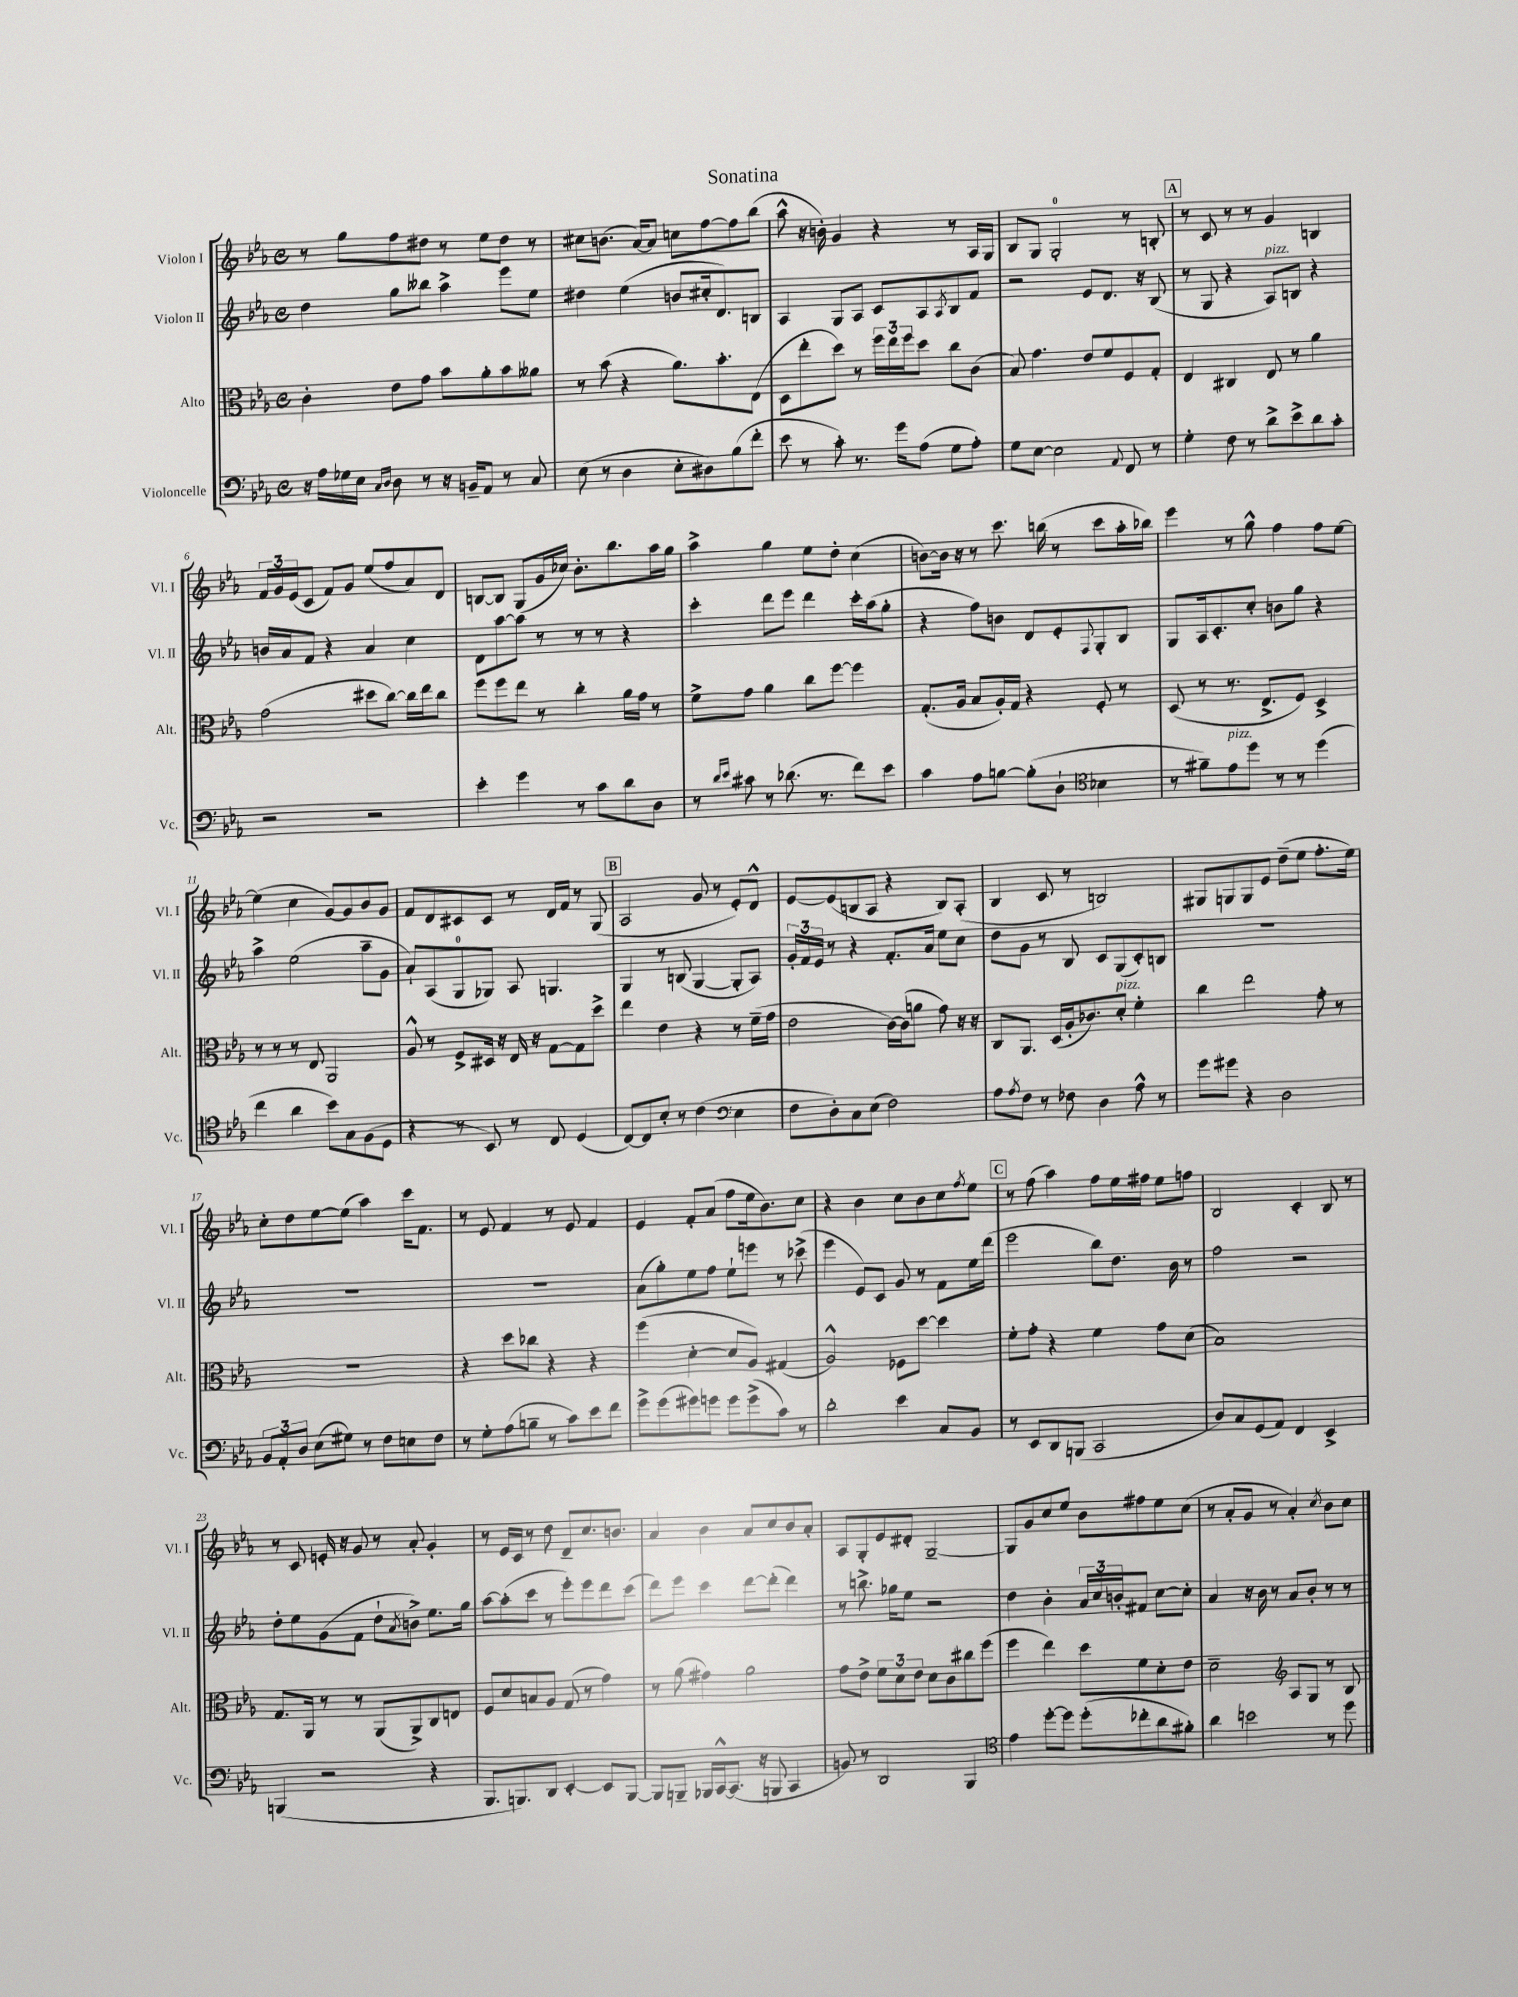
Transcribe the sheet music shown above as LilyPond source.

\header { title = "Sonatina" }
<<
\new StaffGroup <<
\new Staff = "s0" \with { instrumentName = "Violon I" shortInstrumentName = "Vl. I" } {
    \clef treble \key ees \major \defaultTimeSignature \time 4/4
    r8 g''8 f''8 dis''8 r8 ees''8 dis''8 r8 |
    cis''8 b'8.( aes'16~) aes'8 c''8 f''8~ f''8 bes''8( |
    aes''8-^ r16 b'16-.) g'4 r4 r8 aes16 g16 |
    bes8 g8 g2-0-. r8 b8-. |
    \mark \markup { \box "A" } r8 c'8 r8 r8 g'4 b4 |
    \tuplet 3/2 { f'16 g'16 ees'16( } c'8 f'8) g'8 ees''8( f''8 aes'8) d'8 |
    b8~ b8 g8( g'16 ces''16) bes'8.-. bes''8. aes''16 g''16 |
    aes''4-> g''4 ees''8 d''8-. c''4( |
    b'8~) b'16 r16 r8 c'''8. b''16( r8 c'''8 aes''16-. bes''16) |
    ees'''4 r8 g''8-^ f''4 f''8 ees''8~ |
    ees''4( c''4 g'8~) g'8 bes'8 g'8 |
    f'8 d'8 cis'8 cis'8 r8 d'16 f'16 r8 g8( |
    \mark \markup { \box "B" } aes2 g'8 r8 ees'8-.) d'8-^ |
    ees'8~ ees'8( b8 aes8 r4 b8) aes8-.( |
    bes4 c'8 r8 b2) |
    gis8 g8 g8 ees'8 d''8--( ees''8 f''8.-. ees''16) |
    c''8-. d''8 ees''8~ ees''8( aes''4) c'''16 f'8. |
    r8 ees'8 f'4 r8 ees'8 f'4 |
    ees'4 f'8-. aes'8( f''8 ees''16 bes'8.) c''8 |
    r4 bes'4 c''8 bes'8 c''8 \acciaccatura { f''8 } ees''8 |
    \mark \markup { \box "C" } r8 f''8( aes''4) f''8 ees''16 fis''16 ees''8 f''8 |
    bes2 c'4-. bes8 r8 |
    r8 c'8 e'16-. r16 g'8 r8 aes'8-. g'4-. |
    r8 ees'16 c'16 r8 d''8 d'8-- c''8. b'8. |
    aes'4 bes'4 aes'8 c''8 bes'8 aes'8-. |
    aes8 g8-. ees'8 dis'8-. g2~-- |
    g8 g'8 c''8 ees''8 bes'8 fis''8 ees''8 c''8( |
    r8 aes'8-. g'8 r8 aes'4-.) \acciaccatura { c''8 } bes'8 c''8 \bar "|." |
}
\new Staff = "s1" \with { instrumentName = "Violon II" shortInstrumentName = "Vl. II" } {
    \clef treble \key ees \major \defaultTimeSignature \time 4/4
    d''4 g''8 beses''8 aes''4-> ees'''8 ees''8 |
    dis''4 ees''4( b'8 cis''16-. d'8.) b8 |
    aes4 g8 aes8 c'8 aes8 \acciaccatura { aes8 } bes8 f'8 |
    r2 ees'8 d'8. r16 bes8( |
    \mark \markup { \box "A" } r8 g8 r4 aes8^\markup { \italic "pizz." }) b8 r4 |
    b'16 aes'16 f'8 r4 aes'4 c''4 |
    d'8 aes''8~ aes''8 r8 r8 r8 r4 |
    c'''4-. d'''8 ees'''8 d'''4 c'''16-. aes''16( g''8-. |
    r4 f''8) b'8 d'8 ees'8-. \appoggiatura { f8 } g8-. bes8 |
    g8 aes16 c'8.-. c''8-. b'8 g''8 r4 |
    aes''4-> ees''2( aes''8-- g'8 |
    aes'8-!) aes8( g8-0 ges8) aes8 g4. |
    \mark \markup { \box "B" } g4 r8 b8( g4~ g8-. aes8) |
    \tuplet 3/2 { g'16-. f'16 ees'16 } r8 r4 f'8.-. aes'16 ees''8 c''8 |
    d''8 g'8 r8 bes8 c'8 g8( c'8-.) b8 |
    R1 |
    R1 |
    R1 |
    aes'8( g''8-.) ees''8 f''8 ees''8-! e'''8 r8 ces'''8->( |
    ees'''4 ees'8) c'8 g'8 r8 f'8 ees''16 d'''16( |
    \mark \markup { \box "C" } ees'''2 bes''8) d''8. bes'16 r8 |
    f''2 r2 |
    d''8-. ees''8 g'8( f'8 d''8-! \acciaccatura { aes'8 } b'8->) ees''8. g''16 |
    aes''8~ aes''8-.( c'''8 r8 ees'''8-.) ees'''8 d'''8 c'''8( |
    d'''8) ees'''8 c'''4 d'''8~ d'''8-.( d'''4) |
    r8 b''8.-> ges''16 ees''8 r2 |
    d''4 bes'4-. \tuplet 3/2 { aes'16 c''16 b'16-. } fis'8 c''8~ c''8-. |
    aes'4 r16 bes'16 r8 aes'8 bes'8-. r8 r8 \bar "|." |
}
\new Staff = "s2" \with { instrumentName = "Alto" shortInstrumentName = "Alt." } {
    \clef alto \key ees \major \defaultTimeSignature \time 4/4
    c'4-. ees'8 g'8 bes'8 aes'8-. bes'8 aeses'8 |
    r8 bes'8( r4 aes'8.) bes'8.-. ees8( |
    d8 ees''8-. d''8) r8 \tuplet 3/2 { f''16 ees''16 f''16 } d''8 c''8 c'8( |
    bes8) g'4. ees'8 f'8 f8 g8-. |
    \mark \markup { \box "A" } ees4 cis4 ees8 r8 aes'4 |
    g'2( dis''8 c''8~) c''16 ees''16 c''8 |
    f''8 f''8 ees''8 r8 c''4-. aes'16 g'16 r8 |
    f'8-> g'8 aes'4 c''8 f''8~ f''4 |
    g8.-.( aes16 bes8 aes16-.) g16 r4 f8-. r8 |
    d8( r8 r8. ees8.-> f8) d4-> |
    r8 r8 r8 ees8 aes,2 |
    aes8-^ r8 f8-> dis16 r16 ees16 r16 g8~ g8 d''8-> |
    \mark \markup { \box "B" } ees''4 ees'4 r4 r8 f'16--( g'16 |
    ees'2 c'16~) c'16( a'8 g'8) r16 r16 |
    c8 aes,8. d16( aes16-. ces'8.) d'8-.^\markup { \italic "pizz." } f'4-. |
    c''4 ees''2 g'8-. r8 |
    R1 |
    r4 d''8 ces''8 r4 r4 |
    f''4( d'4~-. d'8 aes8) gis4( |
    aes2-^) fes8 d''8~ d''4 |
    \mark \markup { \box "C" } f'8-. g'8-. r4 f'4 g'8 d'8( |
    bes1) |
    g8. aes,16 r8 r8 aes,8( aes,8->) c8 e8 |
    f8 d'8 b8 aes8 g8( r8 g'4) |
    r8 aes'8( gis'4) aes'2 |
    g'8 ees'8-> \tuplet 3/2 { f'8 d'8 ees'8 } d'8 c'8 cis''8 f''8( |
    f''4 ees''4) d''8 f'8 d'8-. ees'8 |
    d'2-- \clef treble aes8 g8 r8 bes8 \bar "|." |
}
\new Staff = "s3" \with { instrumentName = "Violoncelle" shortInstrumentName = "Vc." } {
    \clef bass \key ees \major \defaultTimeSignature \time 4/4
    r16 aes16 ges16 ees16 \grace { c16 d16 } d8 r8 r16 b,16-- aes,8 r8 c8 |
    ees8( r8 d4 ees8-. dis8) bes8( f'8-. |
    ees'8 r8 c'8-.) r8. g'16 aes8( g8 aes8-.) |
    g8 ees8~ ees2 \appoggiatura { aes,8 } f,8 r8 |
    \mark \markup { \box "A" } g4-. f8 r8 d'8-> ees'8-> d'8 c'8-. |
    r2 r2 |
    ees'4-. g'4 r8 c'8 d'8 d8 |
    r8 \grace { d'16 ees'16 } cis'8 r8 des'8.( r8. f'8) ees'8 |
    c'4 aes8 b8~ b8-.( d8-! \clef tenor bes4 |
    r8 fis'8--) ees'8^\markup { \italic "pizz." } d''8 r8 r8 d''4( |
    c''4 aes'4 bes'8) g8 f8( d8 |
    r4 r8 bes,8) r8 c8 d4( |
    \mark \markup { \box "B" } c8~) c8 bes8-. r8 c'4( \clef bass ees4 |
    f8 d8-.) c8 ees8( f2) |
    aes8 \acciaccatura { aes8 } f8 r8 fes8 d4 aes8-^ r8 |
    g'8 gis'8 r4 d2 |
    \tuplet 3/2 { bes,8 aes,8-. d8 } ees8( gis8) r8 f8 e8 f8 |
    r8 g8-. aes8( b8-- r8 c'8) ees'8 f'8 |
    g'8-> g'8( gis'8) g'8 g'8 g'8->( c'8) r8 |
    d'2-. ees'4 c8 bes,8 |
    \mark \markup { \box "C" } r8 ees,8 d,8 b,,8( c,2 |
    d8) c8 g,8( aes,8) f,4 ees,4-> |
    b,,4( r2 r4 |
    bes,,8. b,,8.) d,8 ees,4~-. ees,8 b,,8~ |
    b,,8 b,,8-- bes,,16 c,16~-^ c,8.( r16 b,,8 c,4 |
    b,8) r8 d,2 bes,,4 |
    \clef tenor ees'4 d''8~-. d''8 d''8-.( ces''8-. aes'8 fis'8-.) |
    aes'4 b'2 r8 d''8 \bar "|." |
}
>>
>>
